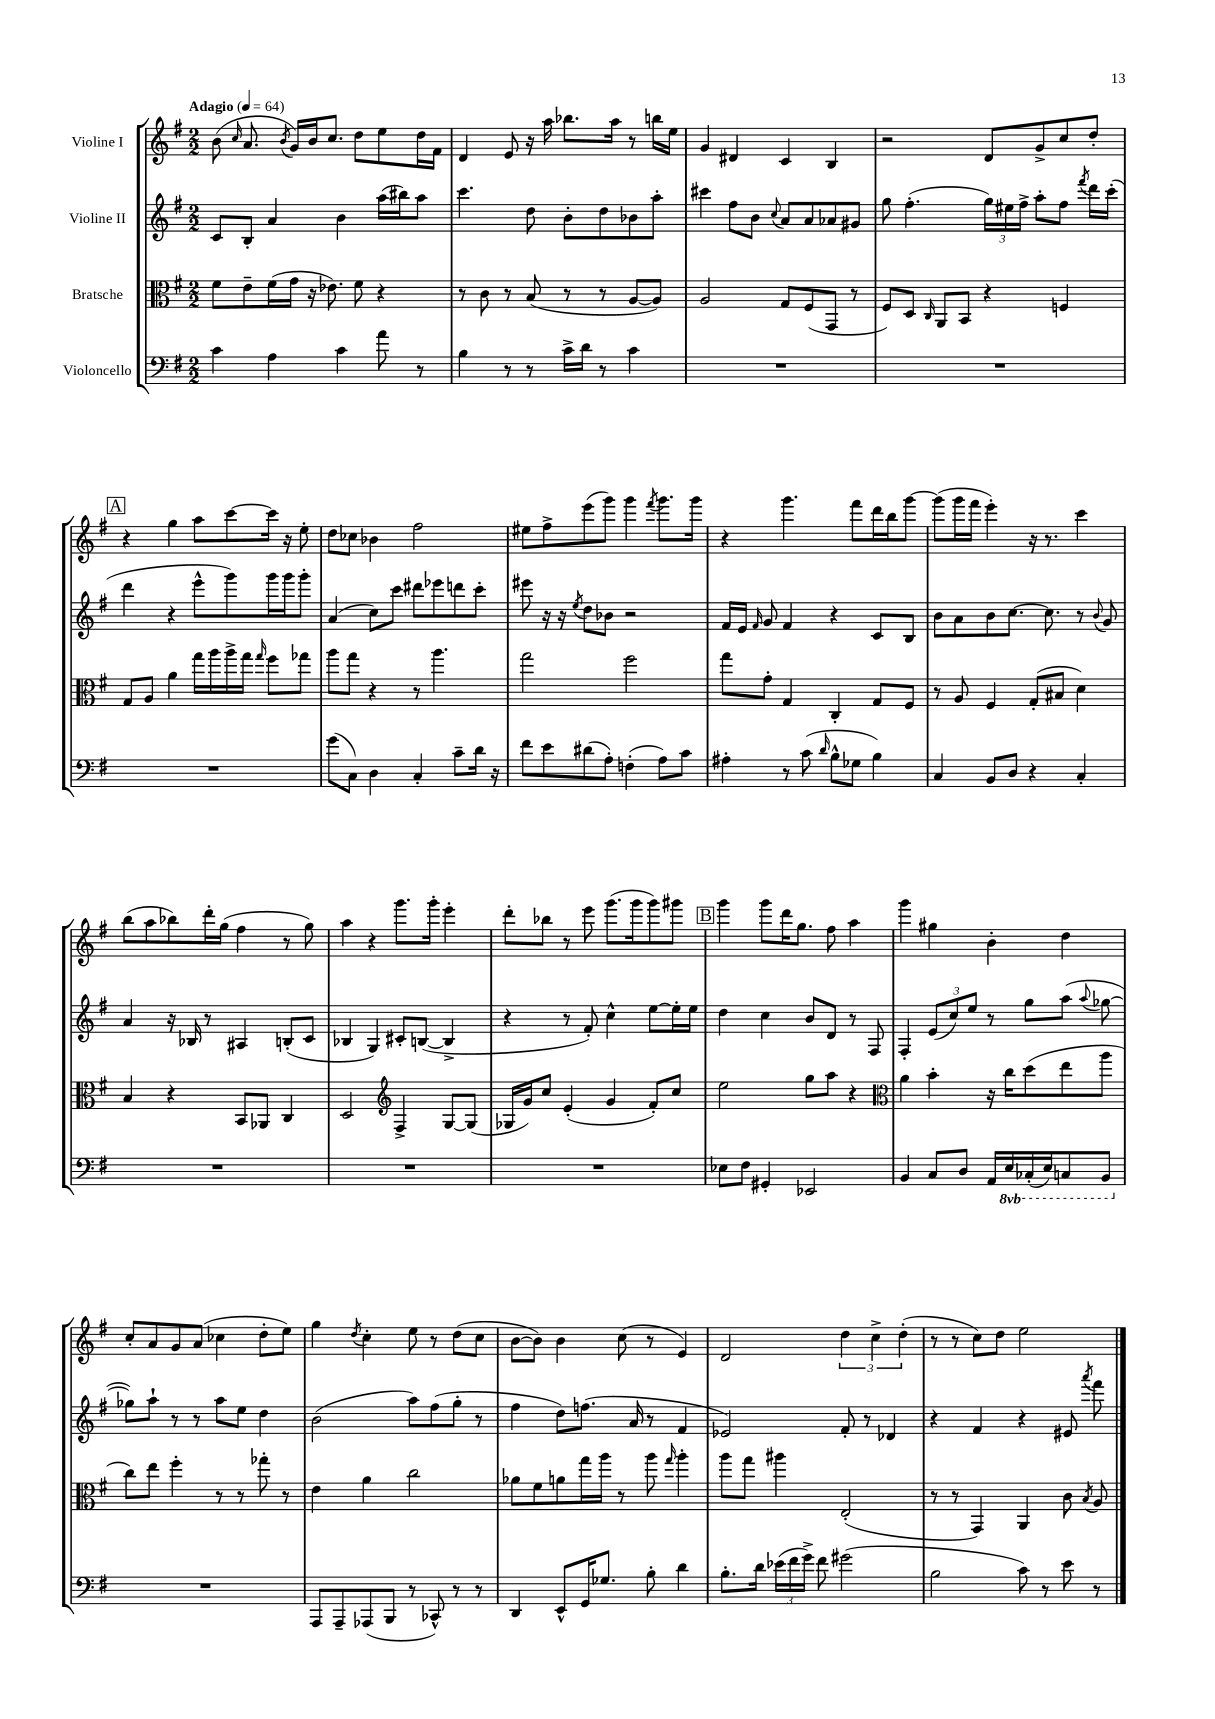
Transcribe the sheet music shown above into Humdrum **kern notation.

**kern	**kern	**kern	**kern
*staff4	*staff3	*staff2	*staff1
*clefF4	*clefC3	*clefG2	*clefG2
*k[f#]	*k[f#]	*k[f#]	*k[f#]
*M2/2	*M2/2	*M2/2	*M2/2
*MM64	*MM64	*MM64	*MM64
4c\	8f#\L	8c/L	(8b\
.	.	.	16qqcc/
.	8e~\	8B'/J	8.a/
4A\	(16f#\L	4a/	.
.	.	.	8qb/
.	16g\JJ	.	16g/LL)
.	16r	.	16b/J
.	8.e-\)	.	8.cc/J
4c\	.	4b\	.
.	8f#\	.	8dd\L
8a\	4r	(16aa\LL	8ee\
.	.	16bb#\J)	.
8r	.	8aa\J	16dd\L
.	.	.	16f#\JJ
=	=	=	=
4B\	8r	4.ccc\	4d/
.	8c\	.	.
8r	8r	.	8e/
8r	(8B/	8dd\	16r
.	.	.	16aa\
16c^\LL	8r	8b'\L	8.bb-\L
16d\JJ	.	.	.
8r	8r	8dd\	.
.	.	.	16aa\Jk
4c\	[8A/L	8b-\	8r
.	8A/]J)	8aa'\J	16bb\LL
.	.	.	16ee\JJ
=	=	=	=
1r	2A/	4ccc#\	4g/
.	.	8ff#\L	4d#/
.	.	8b\J	.
.	.	8qqcc/	.
.	8G/L	8a/L	4c/
.	(8F#/	8a/	.
.	8GG/J	8a-/	4B/
.	8r	8g#/J	.
=	=	=	=
1r	8F#/L)	8gg\	2r
.	8D/J	(4.ff#'\	.
.	16qqC/	.	.
.	8AA/L	.	.
.	8BB/J	.	.
.	4r	24gg\LL)	8d/L
.	.	24ee#\	.
.	.	24ff#^\JJ	.
.	.	8aa'\L	8g^/
.	4F/	8ff#\J	8cc/
.	.	8qfff#/	.
.	.	16ddd\LL	8dd'/J
.	.	(16ccc'\JJ	.
=	=	=	=
1r	8G/L	4ddd\	4r
.	8A/J	.	.
.	4a\	4r	4gg\
.	16gg\LL	8eee^^\L	8aa\L
.	16aa\	.	.
.	16aa^\	8ggg\)	[8ccc\
.	16gg\JJ	.	.
.	16qqgg/	.	.
.	8ff#\L	16ggg\L	16ccc\]Jk
.	.	16ggg\J	16r
.	8gg-\J	8ggg'\J	8ee'\
=	=	=	=
(8g\L	8aa\L	(4a/	8dd\L
8C\J)	8gg\J	.	8cc-\J
4D\	4r	8cc\L)	4b-\
.	.	8ccc\J	.
4C'/	8r	8ddd#\L	2ff#\
.	4.aa\	8eee-\	.
8c~\L	.	8ddd\	.
16d\Jk	.	8ccc'\J	.
16r	.	.	.
=	=	=	=
8f#\L	2gg\	8eee#\	8ee#\L
8e\	.	16r	8ff#^\
.	.	16r	.
.	.	8qee/	.
(8d#\	.	8dd\L	(8eee\
8A'\J)	.	8b-\J	8ggg\J)
(4F'\	2ff#\	2r	4ggg\
.	.	.	8qfff#/
8A\L)	.	.	8.ggg\L
8c\J	.	.	.
.	.	.	16ggg\Jk
=	=	=	=
4A#'\	8gg\L	16f#/LL	4r
.	.	16e/JJ	.
.	.	16qqf#/	.
.	8g'\J	8g/	.
8r	4G/	4f#/	4.ggg\
(8c\	.	.	.
16qqd/	.	.	.
8B^^\L	4C'/	4r	.
8G-\J	.	.	8fff#\L
4B\)	8G/L	8c/L	16ddd\L
.	.	.	16bb\J
.	8F#/J	8B/J	[8ggg\J
=	=	=	=
4C/	8r	8b\L	(8ggg\]L
.	8A/	8a\	16ggg\L
.	.	.	16fff#\JJ
8BB/L	4F#/	8b\	4eee'\)
8D/J	.	[8.cc\J	.
4r	(8G'/L	.	16r
.	.	8.cc\]	8.r
.	8B#/J	.	.
4C'/	4d\)	8r	4ccc\
.	.	8qqb/	.
.	.	8g/	.
=	=	=	=
1r	4B/	4a/	(8bb\L
.	.	.	8aa\
.	4r	16r	8bb-\)
.	.	16B-/	.
.	.	8r	16ddd'\L
.	.	.	(16gg\JJ
.	8BB/L	4A#/	4ff#\
.	8AA-/J	.	.
.	4C/	(8B'/L	8r
.	.	8c/J	8gg\)
=	=	=	=
1r	2D/	4B-/	4aa\
.	.	4G/)	4r
*	*clefG2	*	*
.	4F#^/	8c#'/L	8.ggg\L
.	.	([8B/J	.
.	.	.	16ggg'\Jk
.	[8G/L	4B^/]	4eee'\
.	(8G/]J	.	.
=	=	=	=
1r	16G-/LL	4r	8ddd'\L
.	16g/J)	.	.
.	8cc/J	.	8bb-\J
.	(4e'/	8r	8r
.	.	8f#'/)	8eee\
.	4g/	4cc^^\	(8.ggg\L
.	.	.	16ggg\k
.	8f#'/L)	[8ee\L	8ggg\)
.	8cc/J	16ee'\]L	8ggg#\J
.	.	16ee\JJ	.
=	=	=	=
8E-\L	2ee\	4dd\	4ggg\
8F#\J	.	.	.
4GG#'/	.	4cc\	8ggg\L
.	.	.	16ddd\K
.	.	.	8.gg\J
2EE-/	8gg\L	8b/L	.
.	8aa\J	8d/J	8ff#\
.	4r	8r	4aa\
.	.	8F#/	.
=	=	=	=
*	*clefC3	*	*
4BB/	4a\	4F#'/	4ggg\
8C/L	4b'\	(12e/L	4gg#\
.	.	12cc/)	.
8D/J	.	.	.
.	.	12ee/J	.
16AA/LL	16r	8r	4b'\
16EE/	16cc\LK	.	.
(16CC-'/	(8dd\	8gg\L	.
16EE/J)	.	.	.
8CC/	8ee\	(8aa\J	4dd\
.	.	8qqaa/	.
8BBB/J	8aa\J	[8gg-\	.
=	=	=	=
1r	8cc\L)	8gg-\]L)	8cc'/L
.	8ee\J	8aa`\J	8a/
.	4ff#'\	8r	8g/
.	.	8r	(8a/J
.	8r	8aa\L	4cc-\
.	8r	8ee\J	.
.	8gg-'\	4dd\	8dd'\L
.	8r	.	8ee\J)
=	=	=	=
8AAA/L	4e\	(2b\	4gg\
8AAA~/	.	.	.
.	.	.	8qdd/
(8AAA-/	4a\	.	4cc'\
8BBB/J	.	.	.
8r	2cc\	8aa\L)	8ee\
8CC-^^/)	.	(8ff#\	8r
8r	.	8gg'\J	(8dd\L
8r	.	8r	8cc\J
=	=	=	=
4DD/	8a-\L	4ff#\	[8b\L
.	8f#\	.	8b\]J)
8EE^^/L	8a\	8dd\L)	4b\
16GG/K	16gg\L	(8.ff\J	.
8.G-/J	16aa\JJ	.	.
.	8r	.	(8cc\
.	.	16a/	.
8B'\	8aa\	8r	8r
.	16qqgg/	.	.
4d\	4aa'\	4f#/	4e/)
=	=	=	=
8.B'\L	8aa\L	2e-/)	2d/
.	8gg\J	.	.
16d\Jk	.	.	.
(24e-\LL	4aa#\	.	.
24f#\	.	.	.
24g^\JJ)	.	.	.
8f#\	.	.	.
(2g#\	(2E'/	8f#'/	6dd\
.	.	8r	.
.	.	.	6cc^\
.	.	4d-/	.
.	.	.	(6dd'\
=	=	=	=
2B\	8r	4r	8r
.	8r	.	8r
.	4GG/)	4f#/	8cc\L)
.	.	.	8dd\J
8c\)	4AA/	4r	2ee\
8r	.	.	.
8e\	8c\	8e#/	.
.	8qB/	8qaaa/	.
8r	8A/	8fff#\	.
==	==	==	==
*-	*-	*-	*-
